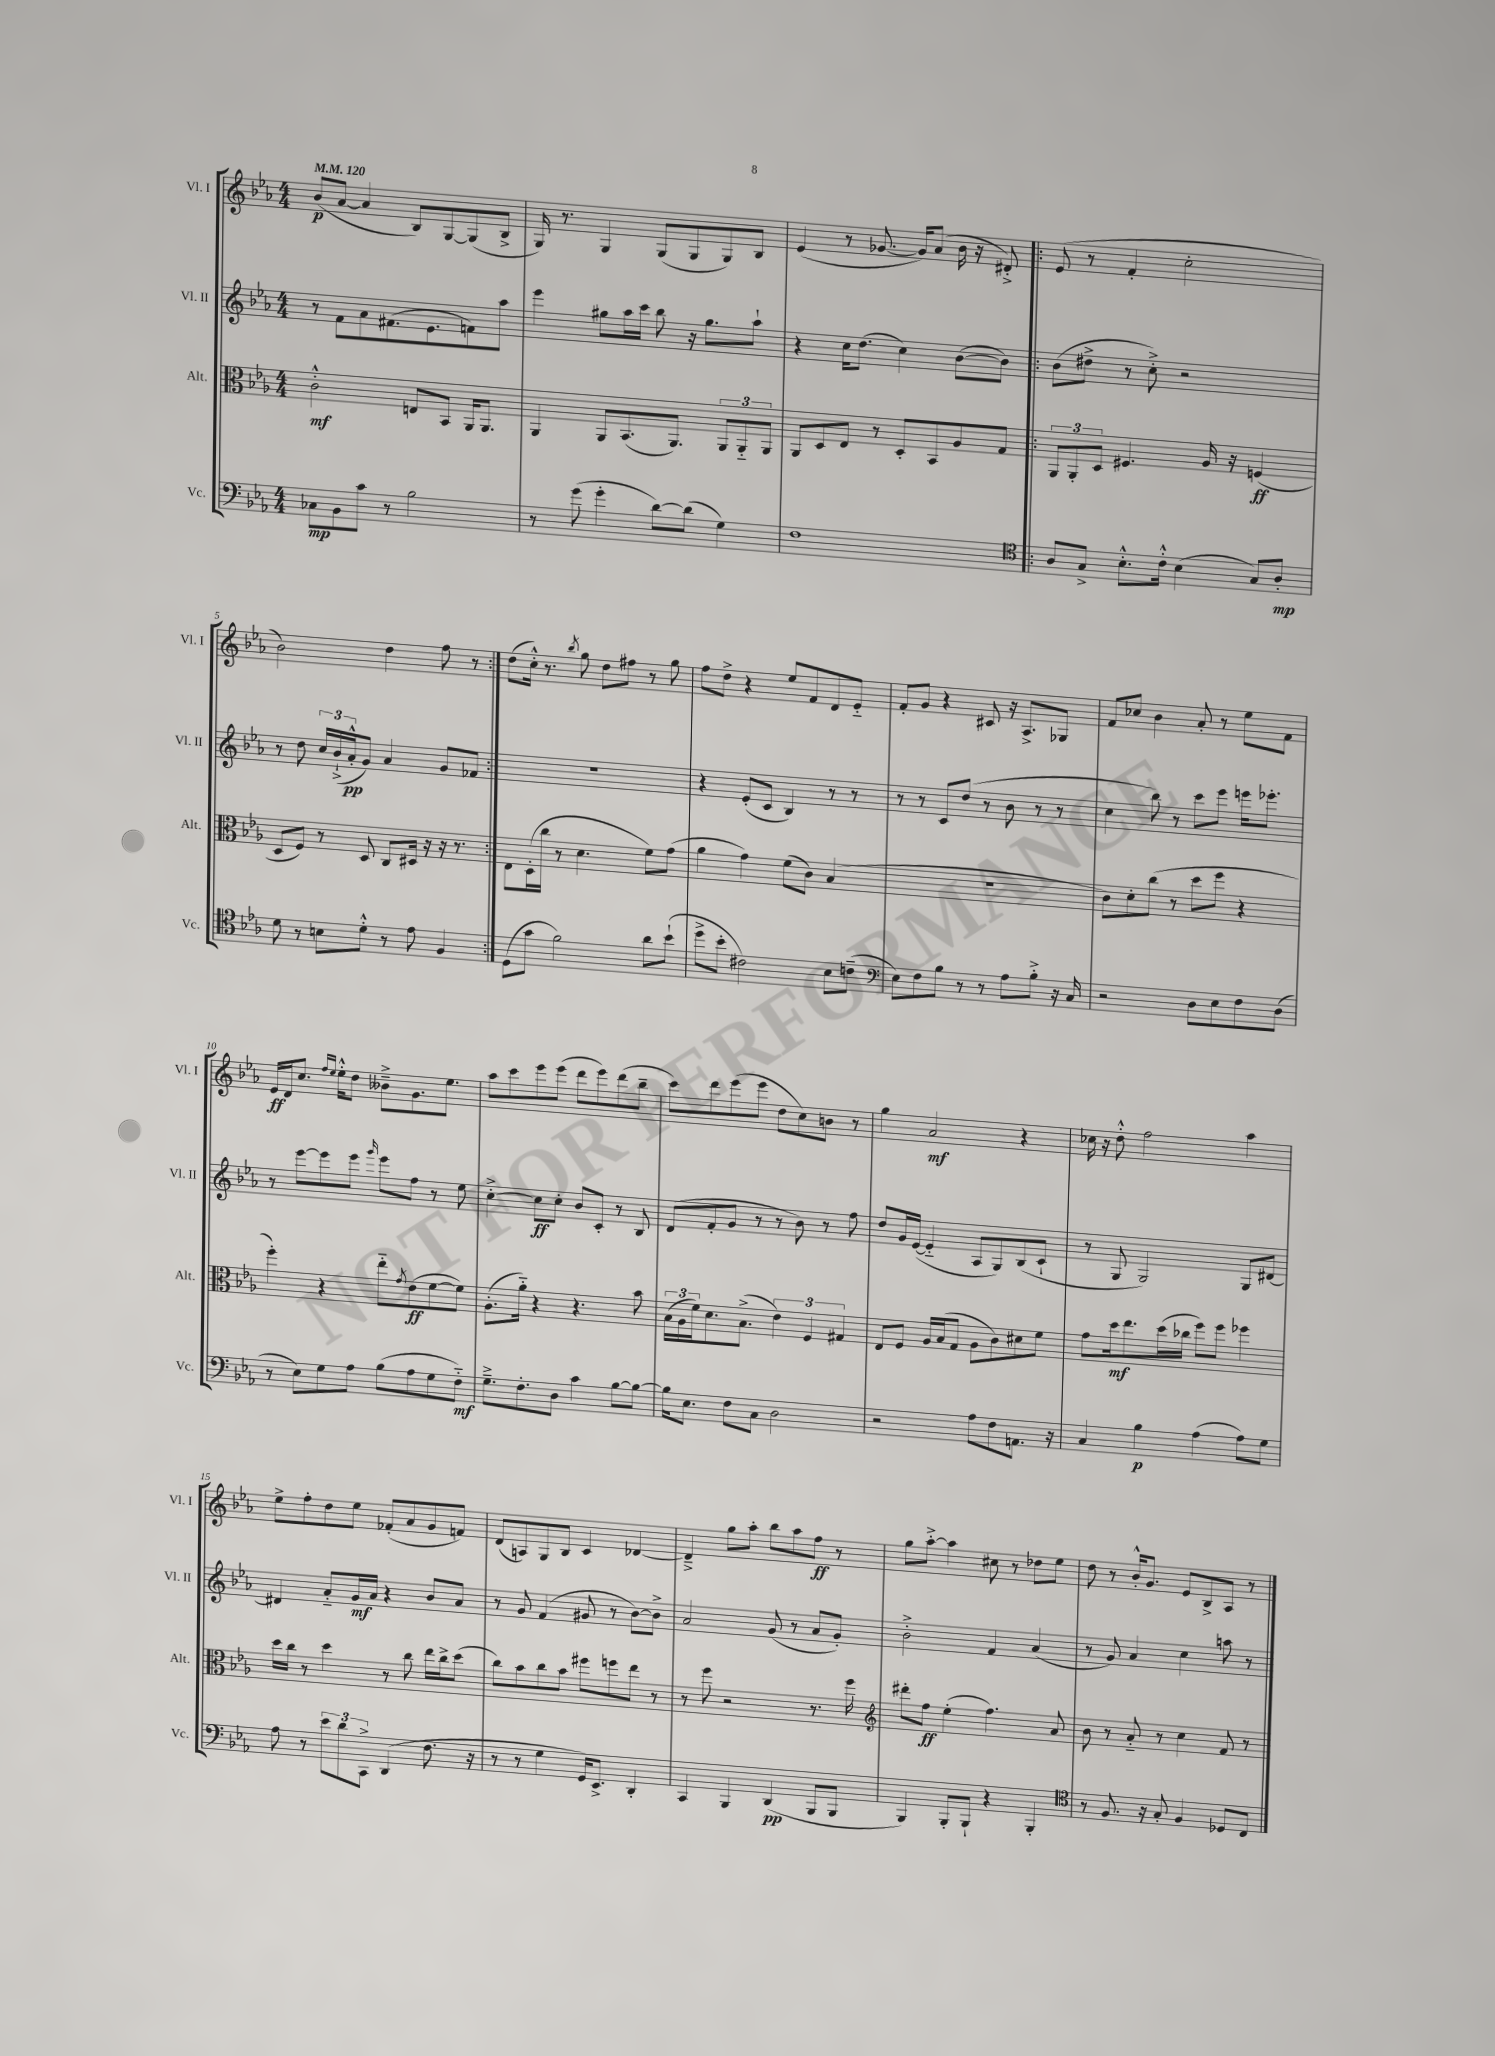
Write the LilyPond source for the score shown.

<<
\new StaffGroup <<
\new Staff = "s0" \with { instrumentName = "Vl. I" shortInstrumentName = "Vl. I" } {
    \clef treble \key ees \major \numericTimeSignature \time 4/4 \tempo 4 = 120
    bes'8\p( aes'8~ aes'4 bes8) g8~ g8( bes8-> |
    g16) r8. g4 g8( g8 g8) bes8 |
    ees'4( r8 ges'8.~ ges'16) aes'8( bes'16 r16 dis'8-.->) |
    \repeat volta 2 { ees'8( r8 f'4-. c''2-. |
    bes'2) d''4 f''8 r8 | }
    d''8( c''16-.-^) r8. \acciaccatura { bes''8 } g''8 d''8 fis''8 r8 g''8 |
    f''8 d''8-> r4 ees''8 f'8 d'8 ees'8-_ |
    f'8-. g'8 r4 cis'8 r16 aes8.-> ges8 |
    f'8 ces''8 bes'4 aes'8-. r8 ees''8 f'8 |
    ees'16\ff d'16 c''8. \grace { f''16 ees''16 } ees''16-.-^ d''8 beses'8---> g'8. ees''8. |
    aes''8 c'''8 ees'''8 ees'''8( d'''8 ees'''8) d'''8( bes''8-- |
    c'''8) d'''8 ees'''8( ees'''8 d''8 c''8) b'8 r8 |
    g''4 aes'2\mf r4 |
    ces''16 r16 d''8-.-^ f''2 aes''4 |
    ees''8-> f''8-. d''8 ees''8 fes'8-.( aes'8 g'8 f'8) |
    d'8( a8) g8 bes8 c'4 des'4~ |
    des'4---> g''8 aes''8-. bes''8 aes''8 f''8\ff r8 |
    g''8 aes''8~-.-> aes''4 cis''8 r8 des''8 ees''8 |
    d''8 r8 bes'16-.-^ g'8. ees'8 bes8-> aes8 r8 \bar "|." |
}
\new Staff = "s1" \with { instrumentName = "Vl. II" shortInstrumentName = "Vl. II" } {
    \clef treble \key ees \major \numericTimeSignature \time 4/4
    r8 f'8 aes'8 fis'8.( ees'8. f'8) aes''8 |
    ees'''4 gis''8 aes''16 c'''16 bes''8 r16 gis''8. aes''8-! |
    r4 c''16 d''8.( c''4) bes'8~( bes'8) |
    \repeat volta 2 { bes'8( dis''8-> r8 c''8-.->) r2 |
    r8 d''8 \tuplet 3/2 { c''16 bes'16-!->( aes'16-.-^\pp } g'8) aes'4 g'8 fes'8 | }
    R1 |
    r4 ees'8-.( c'8 bes4) r8 r8 |
    r8 r8 c'8 d''8( r8 bes'8 r8 r8 |
    c''4 bes''8) r8 c'''8 ees'''8 e'''16 ees'''8.-. |
    r8 ees'''8~ ees'''8 ees'''8 \grace { g'''16 } ees'''8 f''8 r8 ees''8 |
    c''4~-.-> c''8\ff c''8-. bes'8 c'8-. r8 bes8 |
    d'8( f'8-. g'8 r8 r8 bes'8) r8 f''8 |
    d''8 g'16 ees'16~( ees'4-_ aes8 g8) bes8( c'8-! |
    r8 g8 g2) g8 dis'8~ |
    dis'4 aes'8-_ g'16\mf aes'16 r4 bes'8 aes'8 |
    r8 g'8 f'4( gis'8 r8 bes'8~) bes'8-> |
    aes'2 g'8( r8 aes'8 g'8-.) |
    bes'2-.-> f'4 aes'4( |
    r8 g'8) aes'4 c''4 a''8 r8 \bar "|." |
}
\new Staff = "s2" \with { instrumentName = "Alt." shortInstrumentName = "Alt." } {
    \clef alto \key ees \major \numericTimeSignature \time 4/4
    c'2-.-^\mf e8 bes,8 aes,16 aes,8. |
    aes,4 aes,8 bes,8.( aes,8.) \tuplet 3/2 { aes,8 aes,8-_ aes,8 } |
    aes,8 d8 ees8 r8 d8-. bes,8 aes8 g8 |
    \repeat volta 2 { \tuplet 3/2 { aes,8 aes,8-. d8 } fis4. aes16 r16 f4\ff( |
    d8 f8) r8 d8 c8 dis16 r16 r16 r8. | }
    ees8 d16-.( c''16 r8 d'4. f'8) g'8( |
    aes'4 g'4) f'8( c'8) bes4( |
    R1 |
    c'8) d'8-. c''8( r8 d''8 f''8 r4 |
    f''4-.) r4 ees''8-_ \acciaccatura { g'8 } ees'8\ff( f'8~ f'8) |
    aes8.-.( aes'16-_) r4 r4. bes'8 |
    \tuplet 3/2 { bes16( aes16 f'16) } d'8. bes8.->( \tuplet 3/2 { ees'4) f4 gis4 } |
    ees8 f8 aes16 bes16( g8 aes8 c'8) dis'8 f'8 |
    g'8 d''16\mf ees''8. d''16( ces''16 f''8) f''8 fes''4 |
    d''16 c''16 r8 d''4 r8 c''8 ees''16 c''16-> d''8( |
    c''8) bes'8 c''8 bes'8 fis''8 f''8 ees''8 r8 |
    r8 f''8 r2 r8. f''16 |
    \clef treble dis'''8-. f''8\ff ees''4-.( f''4.) aes'8 |
    bes'8 r8 aes'8-_ r8 c''4 f'8 r8 \bar "|." |
}
\new Staff = "s3" \with { instrumentName = "Vc." shortInstrumentName = "Vc." } {
    \clef bass \key ees \major \numericTimeSignature \time 4/4
    ces8\mp bes,8 c'8 r8 bes2 |
    r8 g'8( g'4-. d'8~) d'8( g4) |
    f1 |
    \repeat volta 2 { \clef tenor aes8 g8-> bes8.-.-^ c'16-.-^ bes4( g8) aes8-.\mp |
    d'8 r8 b8 d'8-.-^ r8 ees'8 f4 | }
    d8( g'8 f'2) aes'8 bes'8-!( |
    d''8-> bes'8-. cis'2) bes8 c'8--( |
    \clef bass ees8) f8 bes8 r8 r8 aes8 bes8-.-> r16 c16 |
    r2 d8 ees8 f8 d8( |
    r8 ees8) g8 aes8 bes8( aes8 g8 f8-_\mf) |
    g8.---> f8.-. d8 c'4 bes8~ bes8~ |
    bes16 ees8. f8 c8 d2 |
    r2 aes8 f8 a,8. r16 |
    c4 bes4\p aes4( aes8) g8 |
    aes8 r8 \tuplet 3/2 { ees'8 d'8 c,8-> } d,4( f8. r16 |
    r8 r8 g4 g,16) ees,8.-> d,4-. |
    c,4 bes,,4 d,4\pp( bes,,8 bes,,8 |
    bes,,4) bes,,8-. bes,,8-! r4 bes,,4-. |
    \clef tenor r8 f8. r16 g8-. f4 des8 c8 \bar "|." |
}
>>
>>
